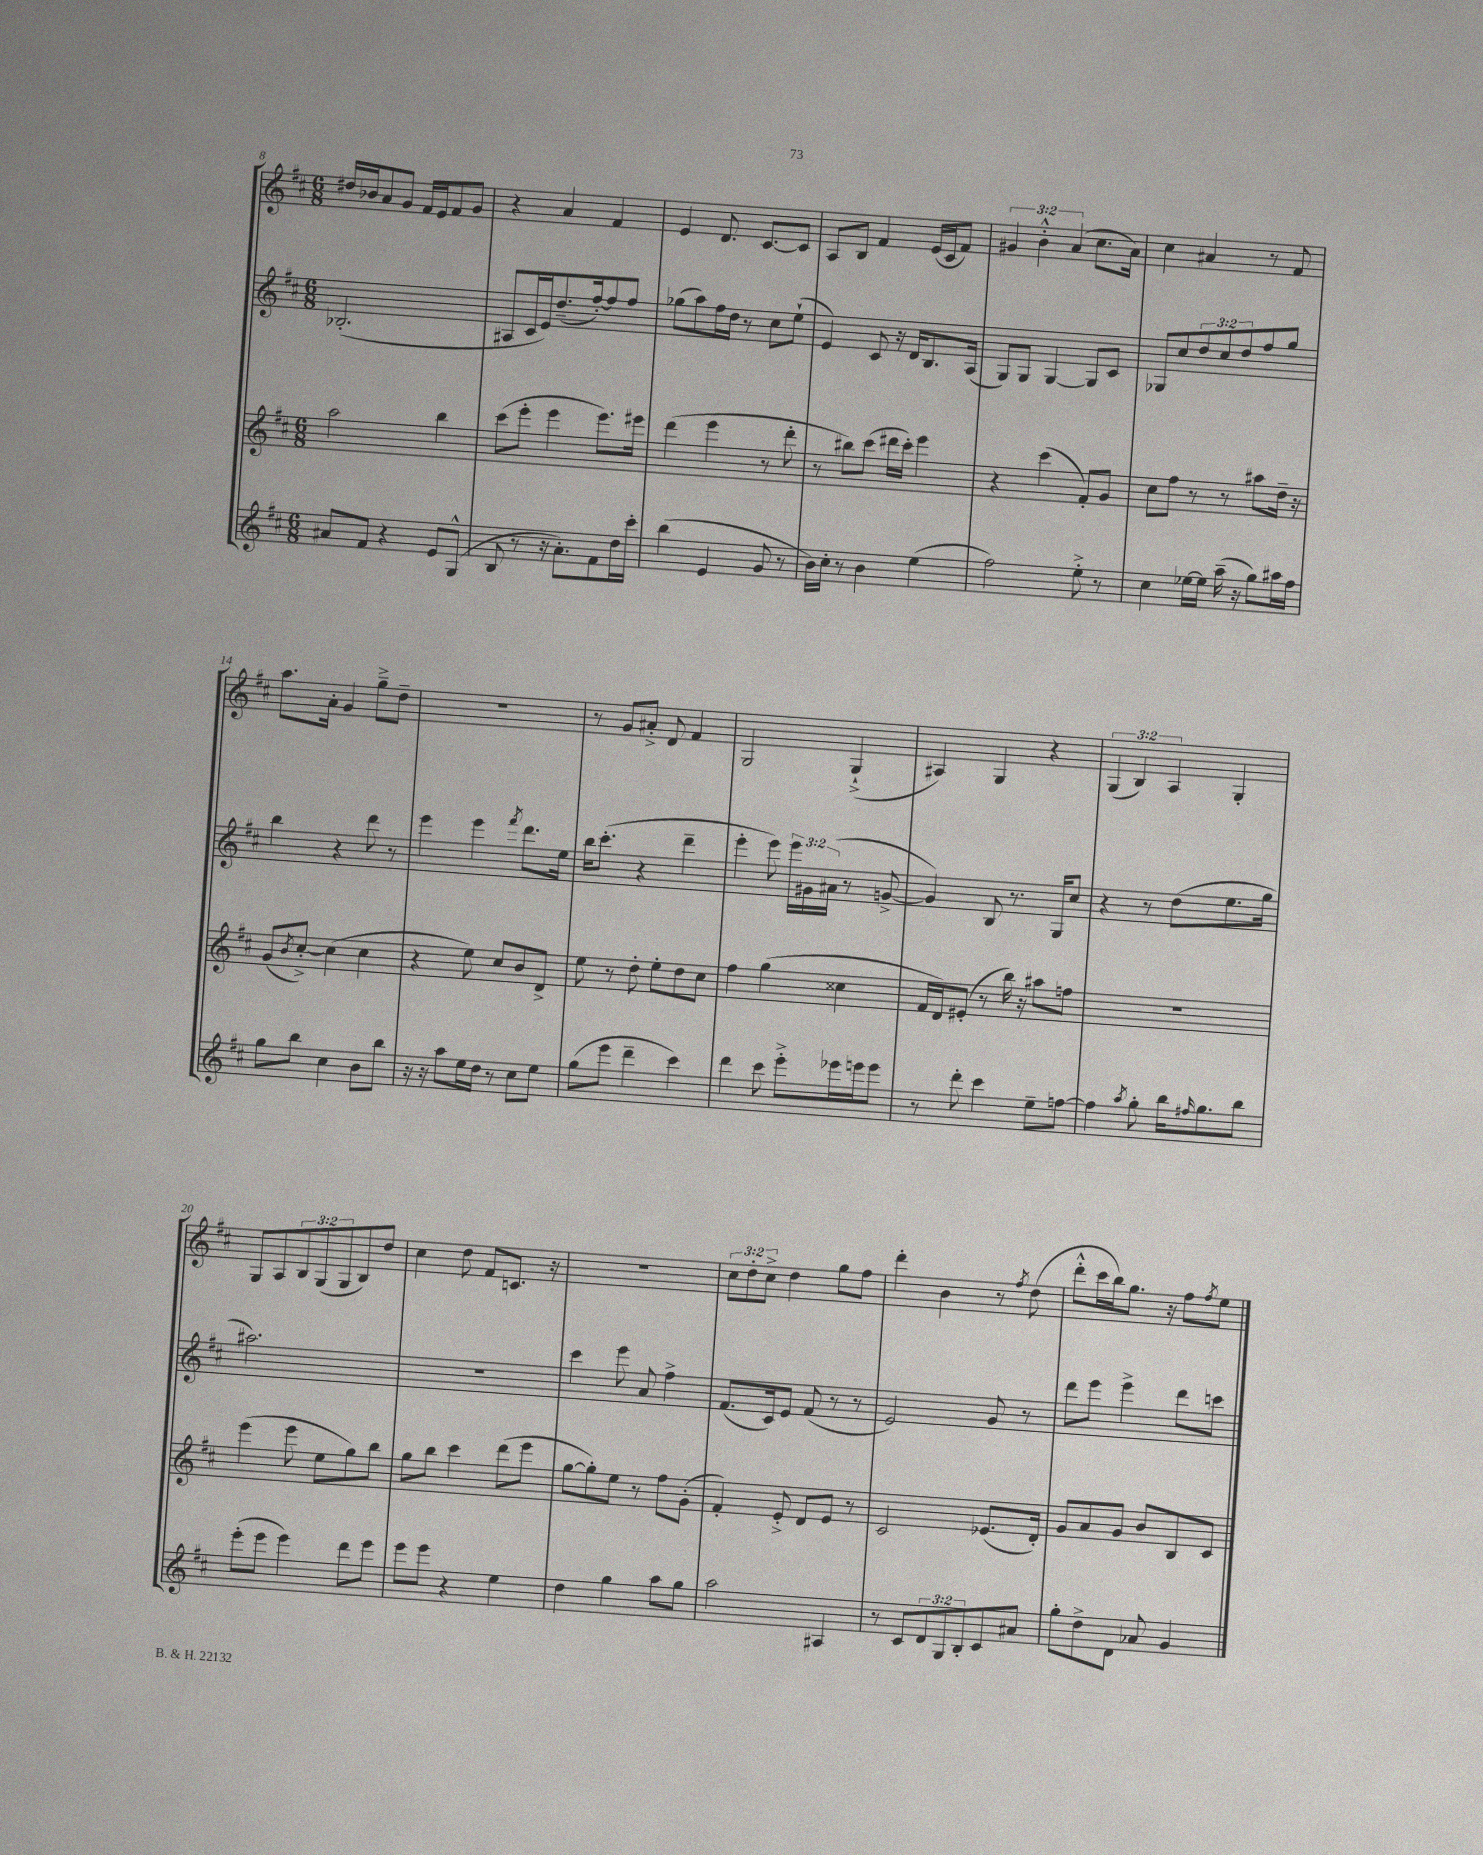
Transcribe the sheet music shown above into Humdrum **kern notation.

**kern	**kern	**kern	**kern
*staff4	*staff3	*staff2	*staff1
*clefG2	*clefG2	*clefG2	*clefG2
*k[f#c#]	*k[f#c#]	*k[f#c#]	*k[f#c#]
*M6/8	*M6/8	*M6/8	*M6/8
8a#	2aa	(2.B-'	16dd#
.	.	.	16b-
8f#	.	.	8a
4r	.	.	8g
.	.	.	16f#
.	.	.	16e
8e	4bb	.	8f#
(8G^^	.	.	8g
=	=	=	=
8B	(8ccc#	8A#	4r
8r	8eee'	16c#	.
.	.	16e)	.
16r	4eee	(8.dd~	4a
8.a')	.	.	.
.	.	[16ff#')	.
8f#	8.eee)	8ff#]	4f#
16dd	.	8ff#	.
16ccc#'	16eee#	.	.
=	=	=	=
(4bb	(4ddd	(8gg-	4e
.	.	8aa)	.
4e	4eee	16ff#	8.d
.	.	16dd	.
.	.	8r	.
.	.	.	[8.c#
8g	8r	8cc#	.
8r	8ddd'	(8ee`	8c#]
=	=	=	=
16b)	8r	4e)	8A
16cc#'	.	.	.
8r	8bb#)	.	8B
4b	(8ccc#	8c#	4f#
.	16ddd#	16r	.
.	16ccc#')	16d	.
(4ee	4eee	8.B	(16e
.	.	.	16c#
.	.	.	8f#)
.	.	(16A	.
=	=	=	=
2ff#)	4r	8G)	6g#
.	.	8G	.
.	.	.	6b'^^
.	(4ccc#	[4G	.
.	.	.	(6a
8ee'^	8f#')	8G]	8.cc#
8r	8g	8c#	.
.	.	.	16a)
=	=	=	=
4cc#	8cc#	8G-	4cc#
.	8ff#	8cc#	.
[16ee-	8r	12dd	4a#
16ee-]	.	.	.
.	.	12cc#	.
(16aa~	8r	.	.
.	.	12dd	.
16r	.	.	.
8gg)	8aa#	8ff#	8r
16aa#	16dd~	8gg	8f#
16ff#	16r	.	.
=	=	=	=
8gg	(8g	4bb	8.aa
.	8qb	.	.
8bb	[8cc#'^)	.	.
.	.	.	16a'
4cc#	(4cc#]	4r	4g
8b	4cc#	8ddd	8gg~^
8bb	.	8r	8dd~
=	=	=	=
16r	4r	4eee	2.r
16r	.	.	.
8aa	.	.	.
16ee	8ee)	4eee	.
16dd	.	.	.
8r	8cc#	.	.
.	.	8qfff#	.
8cc#	8b	8.ddd	.
8ee	8d^	.	.
.	.	16ee	.
=	=	=	=
(8gg	8ee	16bb	8r
.	.	(8.ccc#'	.
8eee	8r	.	8g
4ddd~	8dd'	4r	8a#'^
.	8ee'	.	8d
4ccc#)	8dd	4ddd~	4f#
.	8cc#	.	.
=	=	=	=
4ddd	4ff#	4eee'	2G
8ccc#	(4gg	8eee)	.
8eee'^	.	24eee	.
.	.	24g#	.
.	.	(24a#	.
16eee-	4cc##	8r	(4G`^
16eee	.	.	.
8eee	.	[8g^	.
=	=	=	=
8r	16f#	4g])	4A#)
.	16d)	.	.
8ddd'	(8e#'	.	.
4ccc#	8r	8B	4G
.	16bb)	8.r	.
.	16r	.	.
8ee~	8aa#	.	4r
.	.	16G	.
[8ff	8ff	8cc#	.
=	=	=	=
4ff]	2.r	4r	(6G
.	.	.	6B)
8qaa	.	.	.
8gg'	.	8r	.
.	.	.	6A
16bb	.	(8dd	.
16qqff#	.	.	.
8.gg	.	.	.
.	.	8.ee	4G'
8bb	.	.	.
.	.	16gg	.
=	=	=	=
(8eee'	(4eee	2.aa#)	8G
8eee	.	.	8A
4eee)	8eee	.	12B
.	.	.	(12G
.	8ee	.	.
.	.	.	12G
8ddd	8gg)	.	8B)
8eee	8bb	.	8dd
=	=	=	=
8eee	8gg	2.r	4cc#
8eee	8bb	.	.
4r	4ccc#	.	8dd
.	.	.	8f#
4ee	(8ddd	.	8.c
.	8eee	.	.
.	.	.	16r
=	=	=	=
4dd	[8gg	4ccc#	2.r
.	8gg'])	.	.
4gg	8ee	8eee	.
.	8r	8a	.
8aa	8ff#	4ff#^	.
8gg	(8g'	.	.
=	=	=	=
2aa	4f#')	(8.f#	12cc#
.	.	.	12dd'
.	.	.	12cc#^
.	.	16c#)	.
.	8e'^	8e	4dd
.	8d	(8f#	.
4A#	8e	8r	8gg
.	8r	8r	8ff#
=	=	=	=
8r	2c#	2e)	4ddd'
8c#	.	.	.
12d	.	.	4b
12G	.	.	.
12B'	.	.	.
8c#	(8.e-	8g	8r
.	.	.	8qff#
8a#	.	8r	(8dd
.	16d')	.	.
=	=	=	=
8gg'	8g	8ddd	8ddd'^^
8dd^	8a	8eee	16ccc#
.	.	.	16bb)
8d	8g	4eee^	8.gg
8a-	8b	.	.
.	.	.	16r
4g	8B	8ddd	8ff#
.	.	.	8qff#
.	8c#	8ccc	8ee
==	==	==	==
*-	*-	*-	*-
